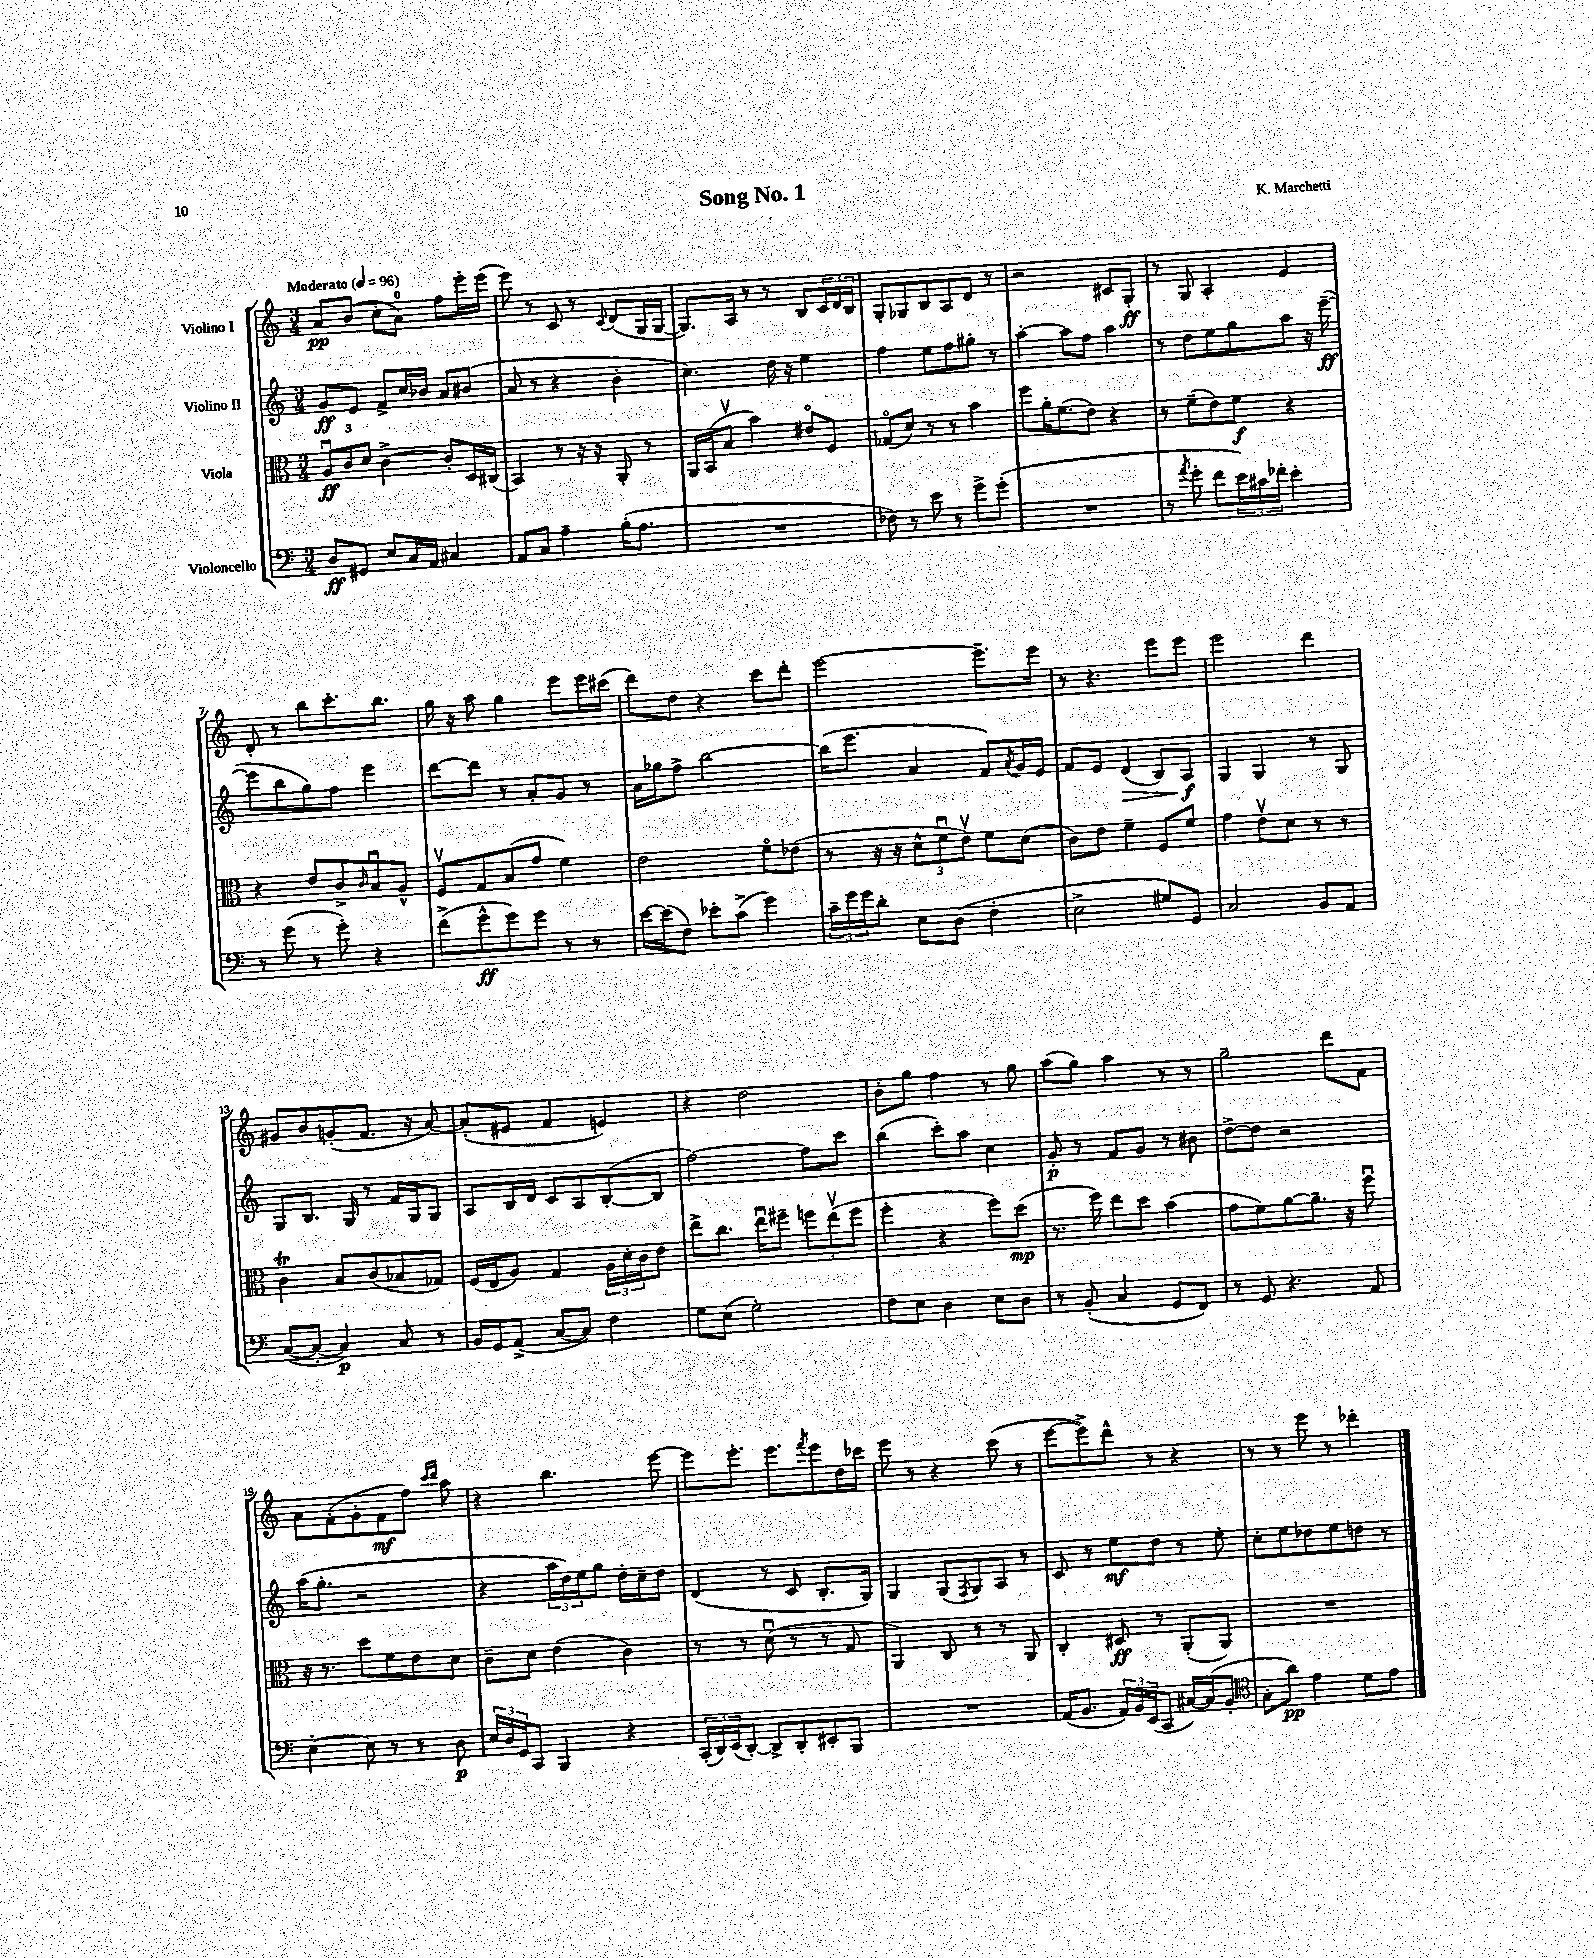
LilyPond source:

\header { title = "Song No. 1" composer = "K. Marchetti" }
<<
\new StaffGroup <<
\new Staff = "s0" \with { instrumentName = "Violino I" } {
    \clef treble \key c \major \numericTimeSignature \time 3/4 \tempo "Moderato" 4 = 96
    a'8\pp b'8( c''8-. a'8-0) f''8 e'''16-. e'''16( |
    e'''8) r8 c'8 r8 \appoggiatura { c'8 } d'8( g16 g16~ |
    g8.) a16 r8 r8 b8 \tuplet 3/2 { c'16 d'16 b16 } |
    g8-. ges8 b8 a8 d'8 r8 |
    r2 cis'8 g8-.\ff |
    r8 g8 a4-. e'4 |
    d'8-. r8 b''8 c'''8.-. b''8. |
    g''16 r16 a''8 g''4 e'''8 e'''16 cis'''16( |
    d'''8) d''8 r4 c'''8 d'''8-. |
    e'''2~ e'''8.-- e'''16 |
    r8 r4. e'''8 e'''8 |
    e'''2 d'''4 |
    gis'8 b'8 g'8-.( f'8. r16 a'8~) |
    a'8-.( eis'8 f'4 e'4) |
    r4 d''2 |
    b'8-. g''8 f''4 r8 g''8 |
    a''8( g''8) a''4 r8 r8 |
    g''2-- d'''8 f'8 |
    a'8 f'8-.( g'8-. f'8\mf f''8) \grace { c'''16 d'''16 } a''8 |
    r4 b''4. e'''8~ |
    e'''8 e'''8.-. e'''8. \acciaccatura { f'''8 } e'''8 d''16 ces'''16 |
    e'''8 r8 r4 c'''8( r8 |
    e'''8~ e'''8->) d'''8-^ r8 r4 |
    r8 r8 e'''8 r8 des'''4-. \bar "|." |
}
\new Staff = "s1" \with { instrumentName = "Violino II" } {
    \clef treble \key c \major \numericTimeSignature \time 3/4
    g'8\ff e'8 f'8-> c''16 bes'16 a'8 bis'8( |
    a'8 r8 r4 b'4-. |
    c''4.) d''16 r16 e''4 |
    f''4 e''8 f''8 gis''8-. r8 |
    a''4~-. a''8 f''8 a''4 |
    r8 d''8 e''8 g''8 a''8 r16 e'''16~--\ff( |
    e'''8 b''8 g''8) f''8 e'''4 |
    d'''8~ d'''8 r8 a'8-. g'8 r8 |
    a'16 ges''16 f''8-> b''2~ |
    b''16( e'''8. a'4 f'8) \acciaccatura { a'8 } g'16 e'16 |
    f'8 e'8 d'4\>( b8) a8\f\! |
    g4 g4 r8 g8 |
    g8 b8. g16 r8 f'16 g16 g8 |
    a8 b16 d'16 c'8 a8 b8~-.( b8 |
    f''2~) f''8 c'''8 |
    b''4( c'''8-.) a''8 c''4 |
    g'8-.\p r8 f'8 g'8 r8 bis'8 |
    d''8~-> d''8 r2 |
    a''16( g''8.-. r2 |
    r4 \tuplet 3/2 { a''16 d''16) e''16 } g''8 d''16-. c''16-- d''8 |
    d'4( r8 c'8 b8.-. g16) |
    g4 g8( \acciaccatura { f8 } g8) a8 r8 |
    c'8 r8 e''8\mf d''8 r8 e''8-. |
    c''8-. e''8 des''8 e''8 d''8 r8 \bar "|." |
}
\new Staff = "s2" \with { instrumentName = "Viola" } {
    \clef alto \key c \major \numericTimeSignature \time 3/4
    \tuplet 3/2 { a8\downbow\ff c'8 d'8 } c'4~-> c'8-. d16 cis16( |
    b,4) r8 r16 r16 a,8-. r8 |
    a,16 b,16( b8\upbow b'4) eis'8\flageolet f8 |
    ges8\flageolet( d'8) r8 r8 b'4 |
    f''8 a'16-. f'8.( e'8) r4 |
    r8 f'8--( e'8) f'8\f r4 |
    r4 e'8 c'8-> \grace { c'16 } b8\downbow a8-^ |
    f8\upbow g8 b8( g'8 f'4) |
    e'2 f'8\flageolet ees'8( |
    r8 r16 r16 \tuplet 3/2 { d'8-^ f'8\downbow e'8\upbow) } f'8 d'8( |
    c'8) e'8 f'4-- f8 f'8 |
    g'4 e'8\upbow d'8 r8 r8 |
    c'4\trill b8 c'8( bes8 ges8) |
    f16( e16 a8) g4 \tuplet 3/2 { a16 d'16-. c'16 } e'8 |
    e''8-> c''8. e''16\downbow fis''8-- \tuplet 3/2 { f''8 e''8\upbow( f''8 } |
    f''4-. r4 f''8) d''8\mp( |
    r8. f''16) e''8 d''8 b'4( |
    g'8 f'8) a'8~ a'8.-- r16 f''8\downbow |
    r16 r8. d''8 f'8 e'8 d'8 |
    c'8-- d'8 e'4( c'4) |
    r8 r8 d'8\downbow( r8 r8 g8 |
    a,4) c8 r8 r8 a,8 |
    c4-. dis8\ff r8 a,8-.( a,8) |
    R2. \bar "|." |
}
\new Staff = "s3" \with { instrumentName = "Violoncello" } {
    \clef bass \key c \major \numericTimeSignature \time 3/4
    d8\ff gis,8 e8 c16 a,16 cis4 |
    a,8 c8 a4-- b16-.( a8. |
    R2. |
    fes8) r8 e'8 r8 g'8-> g'8-.( |
    R2. |
    r8 \acciaccatura { a'8 } g'8-. f'8 \tuplet 3/2 { e'16) cis'16 fes'16-. } e'4-. |
    r8 g'8( r8 g'8-.) r4 |
    f'8->( g'8-^\ff g'8) g'8 r8 r8 |
    e'16~ e'16( f8) ees'8-. c'8->( g'4) |
    \tuplet 3/2 { c'16-- g'16 g'16 } d'8-. e8 d8( f4-. |
    e2-> gis8) g,8 |
    c2 b,8 a,8 |
    c8~( c8~-. c4\p) c8 r8 |
    b,16 g,16 a,8->( c8~ c8) f4 |
    g8 e8( g2-.) |
    f8 e8 d4 e8 d8 |
    r8 b,8-.( c4 g,8 f,8) |
    r8 g,8 r4. a,8 |
    e4~-. e8 r8 r8 d8\p |
    \tuplet 3/2 { e16 d16 g,16 } c,8 b,,4 r4 |
    \tuplet 3/2 { c,16-.( d,16) e,16( } d,8~-.) d,8-> d,8-. eis,8-. b,,8 |
    R2. |
    a,16( b,8. \tuplet 3/2 { a,16) b,16 e,16( } c,8 cis16~) cis16( b,8-. |
    \clef tenor g8-. a'8\pp) e'4 d'8 e'8 \bar "|." |
}
>>
>>
